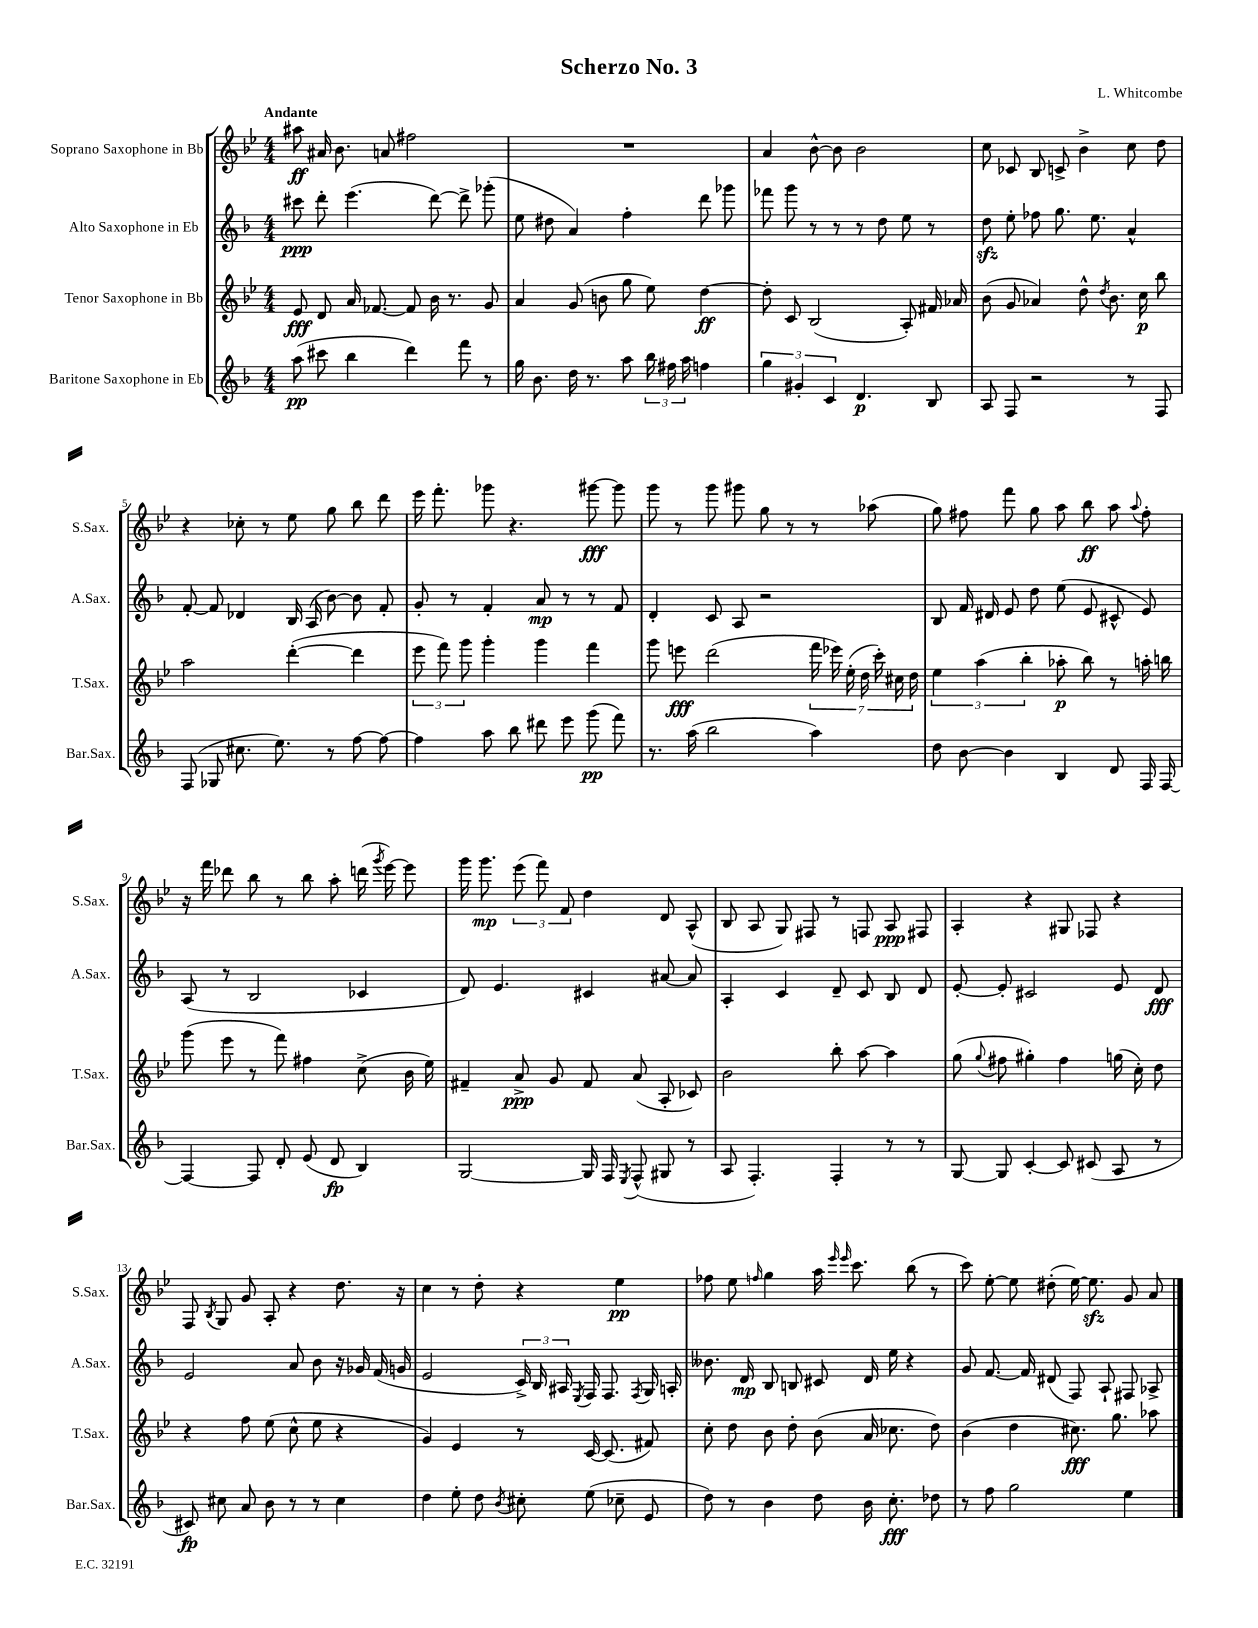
\header { title = "Scherzo No. 3" composer = "L. Whitcombe" }
<<
\new StaffGroup <<
\new Staff = "s0" \with { instrumentName = "Soprano Saxophone in Bb" shortInstrumentName = "S.Sax." } {
    \clef treble \key bes \major \numericTimeSignature \time 4/4 \tempo "Andante"
    \autoBeamOff ais''8\ff ais'16 bes'8. a'8 fis''2 |
    R1 |
    a'4 bes'8~-^ bes'8 bes'2 |
    c''8 ces'8 bes8 c'8-> bes'4-> c''8 d''8 |
    r4 ces''8-. r8 ees''8 g''8 bes''8 d'''8 |
    ees'''16 f'''8.-. ges'''8 r4. gis'''8~\fff gis'''8 |
    g'''8 r8 g'''8 gis'''8 g''8 r8 r8 aes''8( |
    g''8) fis''8 f'''8 g''8 a''8 bes''8\ff a''8 \appoggiatura { a''8 } fis''8-. |
    r16 f'''16 des'''8 bes''8 r8 bes''8 a''8-. d'''16( \acciaccatura { g'''8 } ees'''16~) ees'''8 |
    g'''16 g'''8.\mp \tuplet 3/2 { ees'''8( f'''8) f'8 } d''4 d'8 a8-^( |
    bes8 a8 g8) fis8 r8 f8 a8\ppp fis8 |
    a4-. r4 gis8 fes8 r4 |
    f8 \acciaccatura { bes8 } g8 g'8 a8-. r4 d''8. r16 |
    c''4 r8 d''8-. r4 ees''4\pp |
    fes''8 ees''8 \grace { f''16 } g''4 a''16 \grace { ees'''16 ees'''16 } c'''8. bes''8( r8 |
    c'''8) ees''8~-. ees''8 dis''8-.( ees''16~) ees''8.\sfz g'8 a'8 \bar "|." |
}
\new Staff = "s1" \with { instrumentName = "Alto Saxophone in Eb" shortInstrumentName = "A.Sax." } {
    \clef treble \key f \major \numericTimeSignature \time 4/4
    \autoBeamOff cis'''8\ppp d'''8-. e'''4.( d'''8~) d'''8-> ges'''8-.( |
    e''8 dis''8 a'4) f''4-. d'''8 ges'''8 |
    fes'''8 g'''8 r8 r8 r8 d''8 e''8 r8 |
    d''8\sfz e''8-. fes''8 g''8. e''8. a'4-^ |
    f'8~-. f'8 des'4 bes16 a16( bes'8~) bes'8 f'8-. |
    g'8-. r8 f'4-. a'8\mp r8 r8 f'8 |
    d'4-. c'8 a8 r2 |
    bes8 f'16 dis'16 e'8 d''8 e''8( e'8 cis'8-^ e'8) |
    a8( r8 bes2 ces'4 |
    d'8) e'4. cis'4 ais'8~ ais'8 |
    a4-. c'4 d'8-- c'8 bes8 d'8 |
    e'8~-. e'8-. cis'2 e'8 d'8\fff |
    e'2 a'8 bes'8 r16 ges'16 f'16( g'16 |
    e'2 \tuplet 3/2 { c'16->) bes16 ais16 } \acciaccatura { e8 } f16 f8. \acciaccatura { f8 } g16 a16-. |
    beses'8. d'16\mp bes8 b8 cis'8 d'16 e''16 r4 |
    g'8 f'8.~ f'16 dis'8( f8) a8-! fis8 aes8-> \bar "|." |
}
\new Staff = "s2" \with { instrumentName = "Tenor Saxophone in Bb" shortInstrumentName = "T.Sax." } {
    \clef treble \key bes \major \numericTimeSignature \time 4/4
    \autoBeamOff ees'8\fff d'8 a'16 fes'8.~ fes'8 bes'16 r8. g'8 |
    a'4 g'8( b'8 g''8 ees''8) d''4~\ff |
    d''8-. c'8 bes2( a8-.) fis'16 aes'16 |
    bes'8( g'8 aes'4) d''8-^ \acciaccatura { d''8 } bes'8. c''16\p bes''8 |
    a''2 d'''4~-.( d'''4 |
    \tuplet 3/2 { ees'''8 f'''8) g'''8 } g'''4-. g'''4 f'''4 |
    g'''8 e'''8\fff d'''2( \tuplet 7/4 { f'''16 ees'''16) ees''16-.( d''16 c'''16-.) cis''16 d''16 } |
    \tuplet 3/2 { ees''4 a''4( bes''4-. } aes''8-.\p bes''8) r8 a''16-. b''16 |
    g'''8( ees'''8 r8 f'''8) fis''4 c''8->( bes'16 ees''16) |
    fis'4-- a'8->\ppp g'8 fis'8 a'8( a8-. ces'8) |
    bes'2 bes''8-. a''8~ a''4 |
    g''8( \appoggiatura { g''8 } fis''8 gis''4-.) fis''4 g''16( c''16-.) d''8 |
    r4 f''8 ees''8( c''8-^ ees''8 r4 |
    g'4) ees'4 r8 c'16~ c'8.( fis'8) |
    c''8-. d''8 bes'8 d''8-. bes'8( a'16 ces''8. d''8) |
    bes'4( d''4 cis''8.\fff) g''8. aes''8 \bar "|." |
}
\new Staff = "s3" \with { instrumentName = "Baritone Saxophone in Eb" shortInstrumentName = "Bar.Sax." } {
    \clef treble \key f \major \numericTimeSignature \time 4/4
    \autoBeamOff a''8\pp( cis'''8 bes''4 d'''4) f'''8 r8 |
    g''16 bes'8. d''16 r8. a''8 \tuplet 3/2 { bes''16 fis''16 a''16 } f''4 |
    \tuplet 3/2 { g''4 gis'4-. c'4 } d'4.\p bes8 |
    a8 f8 r2 r8 f8 |
    f8( ges8 cis''8. e''8.) r8 f''8~ f''8~ |
    f''4 a''8 bes''8 dis'''8 e'''8 g'''8\pp( f'''8) |
    r8. a''16( bes''2 a''4) |
    d''8 bes'8~ bes'4 bes4 d'8 f16 f16~ |
    f4~ f8 d'8-. e'8( d'8\fp bes4) |
    g2~ g16 f16 \acciaccatura { e8 } f8-^( gis8 r8 |
    a8 f4.-.) f4-. r8 r8 |
    g8~ g8 c'4~-. c'8 cis'8( a8 r8 |
    cis'8\fp) cis''8 a'8 bes'8 r8 r8 cis''4 |
    d''4 e''8-. d''8 \acciaccatura { bes'8 } cis''8-. e''8( ces''8-- e'8 |
    d''8) r8 bes'4 d''8 bes'16 c''8.-.\fff des''8 |
    r8 f''8 g''2 e''4 \bar "|." |
}
>>
>>
